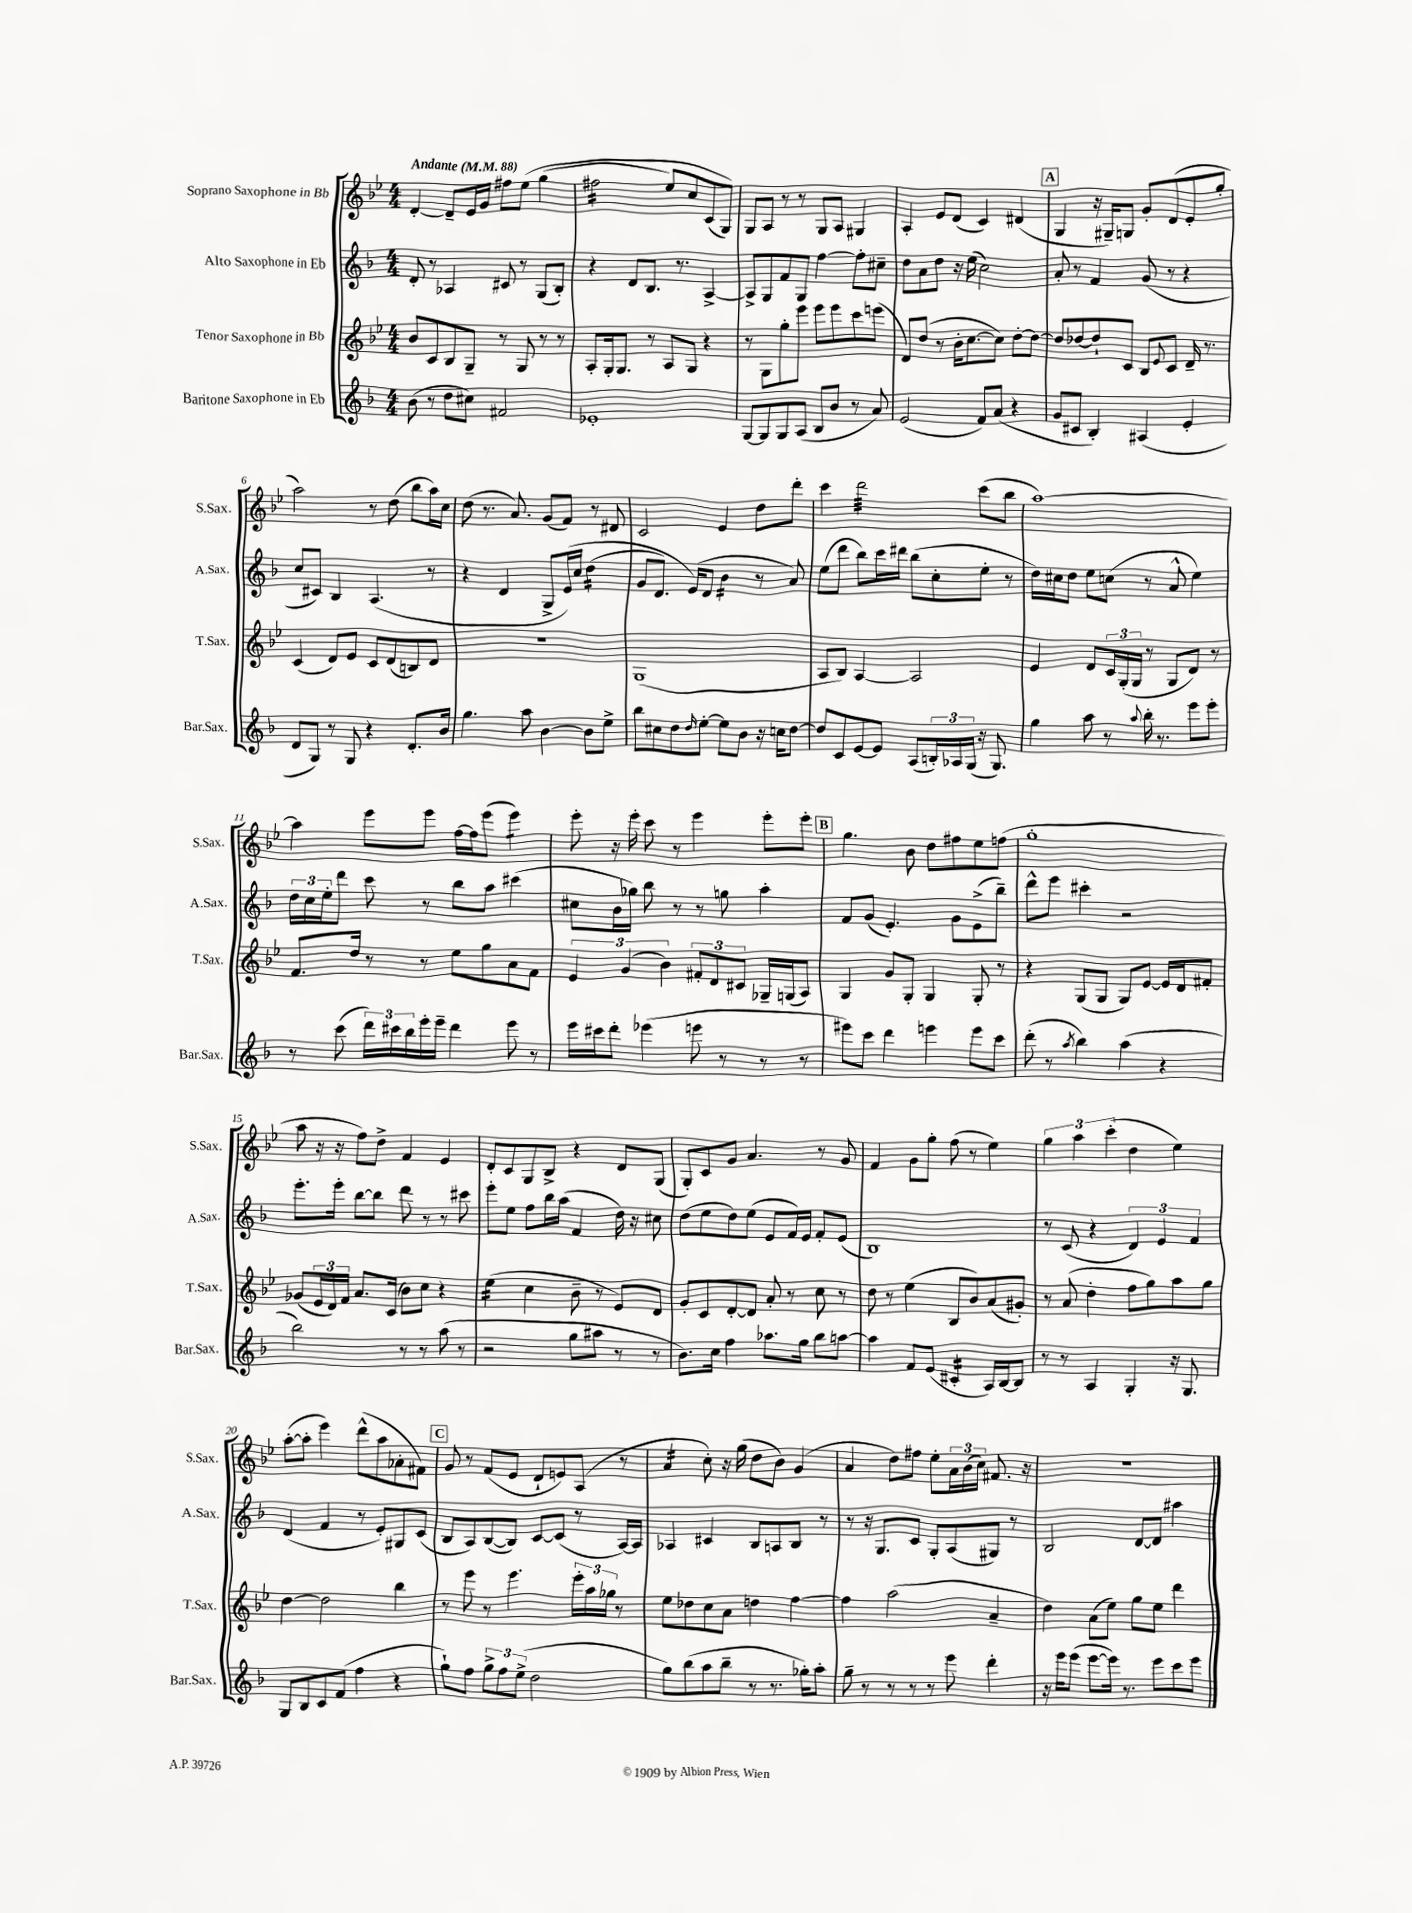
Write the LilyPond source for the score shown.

<<
\new StaffGroup <<
\new Staff = "s0" \with { instrumentName = "Soprano Saxophone in Bb" shortInstrumentName = "S.Sax." } {
    \clef treble \key bes \major \numericTimeSignature \time 4/4 \tempo "Andante" 4 = 88
    d'4~-. d'8-- ees'16 g'16 fis''8 ees''8\( g''4( |
    fis''2:16 ees''8) c''8 c'8( g8)\) |
    g8 a8 r8 r8 g8 a8 gis4 |
    a4-. ees'8 d'8( c'4) dis'4( |
    \mark \markup { \box "A" } g4 r16 gis16--) g8 g'8-. d'8( ees'8-. g''8-. |
    a''2) r8 d''8( bes''8 a''16) c''16 |
    d''8( r8. a'8.) g'8( f'8) r8 dis'8 |
    c'2 ees'4 d''8 d'''8-. |
    c'''4 d'''2:32 c'''8( bes''8 |
    a''1~) |
    a''4 ees'''8 ees'''8 f''16~ f''16 ees'''8( ees'''4:8) |
    ees'''8-. r16 ees'''16-. c'''8 r8 ees'''4 ees'''8-. ees'''8-. |
    \mark \markup { \box "B" } g''4. bes'8 d''8 fis''8 ees''8 f''8( |
    g''1-. |
    a''8 r16 r16 f''8) d''8-> f'4 ees'4 |
    d'8-. c'8 g8 bes8-> r4 d'8 g8( |
    g8-.) c'8 g'8 a'4. r8 g'8 |
    f'4 g'8 g''8-. f''8( r8 ees''4) |
    \tuplet 3/2 { g''4 a''4 c'''4-.( } d''4 ees''4) |
    a''8~-.( a''8-. ees'''4) d'''8-^( a''8 aes'8-. fis'8) |
    \mark \markup { \box "C" } g'8 r8 f'8( ees'8 d'8-! e'8) a8( r8 |
    a'4:16 c''8-.) r16 g''16( d''8 bes'8) g'4( |
    a'4 d''8) fis''8 ees''8-. \tuplet 3/2 { a'16 bes'16( c''16) } fis'8. r16 |
    r1 \bar "|." |
}
\new Staff = "s1" \with { instrumentName = "Alto Saxophone in Eb" shortInstrumentName = "A.Sax." } {
    \clef treble \key f \major \numericTimeSignature \time 4/4
    d'8-. r8 aes4 cis'8 r8 g8( bes8-.) |
    r4 d'8 bes8. r8. a4~-> |
    a8-> g8 f'8 g8 f''4~ f''8-. cis''8-- |
    d''8 a'8 d''8 r16 e''16( c''2) |
    \mark \markup { \box "A" } a'8-. r8 f'4 g'8( r8 r4 |
    c''8 cis'8) bes4 a4.( r8 |
    r4 d'4 g8-> e'16)\( c''16 d''4:16( |
    g'8 d'8.) e'16(\) d'8 bes'4:16 r8 a'8) |
    e''8( d'''8 bes''8) c'''16 dis'''16 bes''8( c''8-. e''8-. r8 |
    d''16) cis''16 d''8 e''8 c''8( r8 a'8-^ e''4) |
    \tuplet 3/2 { d''16 c''16 e''16-. } d'''8 c'''8 r8 bes''8 a''8 cis'''4( |
    cis''8 bes'16 ges''16) bes''8 r8 r8 g''8 a''4-. |
    \mark \markup { \box "B" } f'8 g'8( e'4.-.) g'8 e'8->( bes''8--) |
    d'''8-^ e'''8 cis'''4-. r2 |
    e'''8.-. e'''16-. bes''8~ bes''8 d'''8 r8 r8 cis'''8 |
    e'''8-. e''8 f''8 bes''16 a''16( f'4 d''16) r16 cis''8 |
    d''8( e''8 d''8) e''8( e'8 f'16) e'16 f'8-. e'8( |
    bes1) |
    r8 c'8( r4 \tuplet 3/2 { d'4) e'4 f'4 } |
    d'4( f'4 r8 e'8-.) gis8 c'8( |
    \mark \markup { \box "C" } bes8 a8) bes8~( bes8) c'8~ c'8( r8 a16~) a16 |
    aes4 cis'4 bes8 a8 bes8 r8 |
    r8 r16 g8. c'8 g8-. a8( gis8) r8 |
    bes2 d'8~ d'8 ais''4 \bar "|." |
}
\new Staff = "s2" \with { instrumentName = "Tenor Saxophone in Bb" shortInstrumentName = "T.Sax." } {
    \clef treble \key bes \major \numericTimeSignature \time 4/4
    bes'8 c'8 bes8 g8-- r8 g8 r8 r8 |
    a8-. g16-. g8. r8 a8 g8 r4 |
    r8 g8 g''8-. ees'''8 ees'''8 ees'''8 c'''8 e'''8( |
    d'8) d''8( r8 bes'16-. c''8.~ c''8) d''8~-. d''8~ |
    \mark \markup { \box "A" } d''8 des''8~ des''8-! c'8 bes8 \appoggiatura { ees'8 } c'8 d'16-- r8. |
    c'4( d'8) ees'8 c'8 d'8( b8) d'8 |
    R1 |
    g1( |
    a8 bes8) a4~ a2 |
    ees'4 d'8 \tuplet 3/2 { c'16 g16-.( g16 } r8 g8 d'8) r8 |
    f'8. d''16 r8 r8 ees''8 g''8 a'8 f'8 |
    \tuplet 3/2 { ees'4 g'4( bes'4) } \tuplet 3/2 { fis'8-. d'8 cis'8 } ges16-- g16( a8) |
    \mark \markup { \box "B" } g4 g'8 g8-. g4 g8-. r8 |
    r4 g8( g8 g8) ees'8~ ees'16 d'16 fis'8-. |
    ges'8( \tuplet 3/2 { ees'16 d'16) f'16 } a'8. c'16( bes'8) c''8 r4 |
    ees''4:16( c''4 bes'8-- r8 ees'8) d'8 |
    g'8-. c'8 d'8~-. d'8 a'8-. r8 c''8 r8 |
    d''8 r8 ees''4( bes8 bes'8) a'8( gis'8-.) |
    r8 a'8( d''4-. f''8 g''8) a''8 g''8 |
    d''4~ d''2 bes''4 |
    \mark \markup { \box "C" } r8 ees'''8 r8 ees'''4. \tuplet 3/2 { ees'''16-. a''16 ges''16 } r8 |
    ees''8 des''8 c''8 a'8 d''4 f''4~ |
    f''4 a''2( a'4-- |
    d''4) a'8( ees''8) g''8 ees''8 d'''4 \bar "|." |
}
\new Staff = "s3" \with { instrumentName = "Baritone Saxophone in Eb" shortInstrumentName = "Bar.Sax." } {
    \clef treble \key f \major \numericTimeSignature \time 4/4
    bes'8( r8 d''8 cis''8) fis'2 |
    ees'1-. |
    g8~ g8 g8 a8( bes8 bes'8 r8 a'8) |
    e'2( f'8) a'8( r4 |
    \mark \markup { \box "A" } g'8 cis'8 bes4-.) ais4( e'4-. |
    d'8 g8) r8 g8 r4 d'8.-. bes'16 |
    g''4. a''8 bes'4~ bes'8 e''8-> |
    bes''8 cis''8 d''8 \grace { d''16 } e''8~-. e''8 bes'8 r16 c''16 d''8~ |
    d''8 c'8 e'8~ e'8 a8( \tuplet 3/2 { b16-.) aes16 g16( } r16 g8.) |
    g''4 a''8 r8 \appoggiatura { a''8 } bes''16-. r8. e'''8 e'''8-. |
    r8 c'''8( \tuplet 3/2 { d'''16) cis'''16 bes''16 } e'''16-. e'''16-- d'''4 e'''8 r8 |
    e'''16 cis'''16 d'''8-. ees'''4( e'''8 r8 r8 r8 |
    \mark \markup { \box "B" } eis'''8) c'''8 d'''4 e'''4 e'''8 c'''8 |
    d'''8-.( r8 \acciaccatura { a''8 } bes''4) a''4( r4 |
    bes''2) r8 r8 a''8( r8 |
    r2 g''8 ais''8 r8 r8 |
    bes'8.) c''16 f''4 aes''8. g''16 bes''8 a''8~ |
    a''4 f'8 e'8( cis'4:16-. a16) bes16~ bes8 |
    r8 r8 a4 g4-. r16 g8. |
    g8 bes8 c'8 f'8( f''4 r4 |
    \mark \markup { \box "C" } g''8-!) f''8 \tuplet 3/2 { g''8-> f''8 e''8->( } d''2 |
    g''8) bes''8( a''8 bes''8-- r8 r8. ges''16-.) a''8-. |
    g''8-- r8 r8 r8 r8 e'''8 d'''4-. |
    r16 e'''16 e'''8( e'''8~ e'''16) r8. e'''8 c'''8 e'''8 \bar "|." |
}
>>
>>
